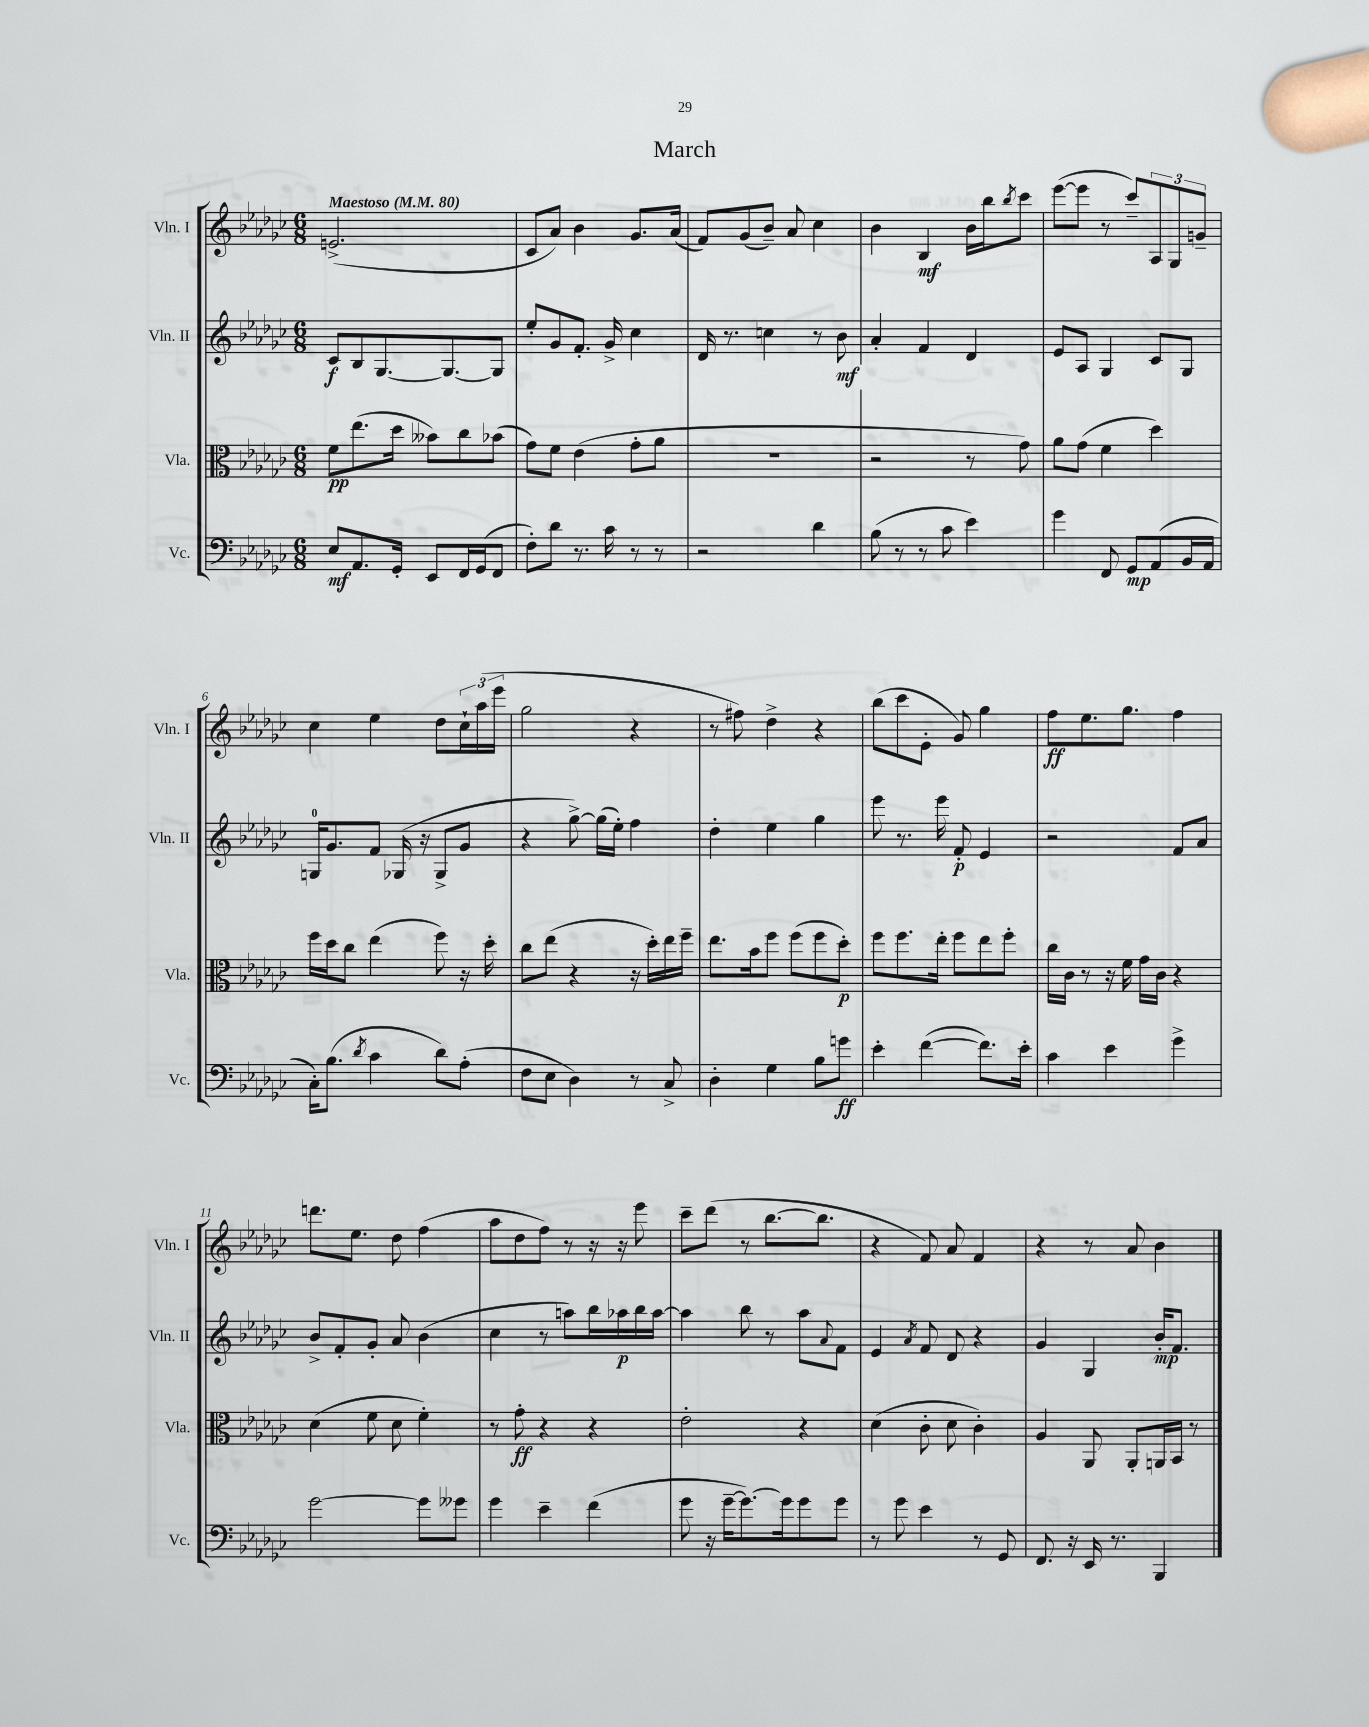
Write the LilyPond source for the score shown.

\header { title = "March" }
<<
\new StaffGroup <<
\new Staff = "s0" \with { instrumentName = "Vln. I" shortInstrumentName = "Vln. I" } {
    \clef treble \key ges \major \numericTimeSignature \time 6/8 \tempo "Maestoso" 4 = 80
    e'2.->( |
    ces'8 aes'8) bes'4 ges'8. aes'16( |
    f'8) ges'8( bes'8--) aes'8 ces''4 |
    bes'4 bes4\mf bes'16 bes''16 \acciaccatura { bes''8 } ces'''8 |
    ees'''8~( ees'''8 r8 ces'''8--) \tuplet 3/2 { aes8 ges8 g'8-- } |
    ces''4 ees''4 des''8 \tuplet 3/2 { ces''16-! aes''16( ees'''16 } |
    ges''2 r4 |
    r8 fis''8) des''4-> r4 |
    bes''8( ces'''8 ees'8-. ges'8) ges''4 |
    f''8\ff ees''8. ges''8. f''4 |
    d'''8. ees''8. des''8 f''4( |
    aes''8 des''8 f''8) r8 r16 r16 ees'''8 |
    ces'''8-- des'''8( r8 bes''8.~ bes''8. |
    r4 f'8) aes'8 f'4 |
    r4 r8 aes'8 bes'4 \bar "|." |
}
\new Staff = "s1" \with { instrumentName = "Vln. II" shortInstrumentName = "Vln. II" } {
    \clef treble \key ges \major \numericTimeSignature \time 6/8
    ces'8\f bes8 ges8.~ ges8.~ ges8 |
    ees''8-. ges'8 f'8.-. ges'16-> ces''4 |
    des'16 r8. c''4 r8 bes'8\mf |
    aes'4-. f'4 des'4 |
    ees'8 aes8 ges4 ces'8 ges8 |
    g16-0 ges'8. f'8 ges16( r16 ges8-> ges'8 |
    r4 ges''8~->) ges''16( ees''16-.) f''4 |
    des''4-. ees''4 ges''4 |
    ees'''8 r8. ees'''16 f'8-.\p ees'4 |
    r2 f'8 aes'8 |
    bes'8-> f'8-. ges'8-. aes'8 bes'4( |
    ces''4 r8 a''8) bes''16 aes''16\p bes''16 aes''16~ |
    aes''4 bes''8 r8 aes''8 \appoggiatura { aes'8 } f'8 |
    ees'4 \acciaccatura { aes'8 } f'8 des'8 r4 |
    ges'4 ges4 bes'16-.\mp f'8. \bar "|." |
}
\new Staff = "s2" \with { instrumentName = "Vla." shortInstrumentName = "Vla." } {
    \clef alto \key ges \major \numericTimeSignature \time 6/8
    f'8\pp ees''8.( des''16 beses'8) ces''8 bes'8( |
    ges'8) f'8 ees'4( ges'8-. aes'8 |
    R2. |
    r2 r8 ges'8) |
    aes'8 ges'8( f'4 des''4) |
    f''16 des''16 ces''8 ees''4( f''8) r16 des''16-. |
    ces''8 ees''8( r4 r16 des''16-.) ees''16 f''16-- |
    ees''8. bes'16 f''8 f''8( f''8 des''8-.\p) |
    f''8 f''8. ees''16-. f''8 ees''8 f''8-. |
    ces''16 ces'16 r8 r16 f'16 ges'16 ces'16 r4 |
    des'4( f'8 des'8 f'4-.) |
    r8 ges'8-.\ff r4 r4 |
    ees'2-. r4 |
    des'4( ces'8-. des'8 ces'4-.) |
    aes4 aes,8 aes,8-. a,16 bes,16 r8 \bar "|." |
}
\new Staff = "s3" \with { instrumentName = "Vc." shortInstrumentName = "Vc." } {
    \clef bass \key ges \major \numericTimeSignature \time 6/8
    ees8\mf aes,8. ges,16-. ees,8 f,16 ges,16( f,8 |
    f8-.) des'8 r8. ces'16 r8 r8 |
    r2 des'4 |
    bes8( r8 r8 ces'8 ees'4) |
    ges'4 f,8 ges,8\mp aes,8( bes,16 aes,16 |
    ces16-.) bes8.( \acciaccatura { des'8 } ces'4 des'8) aes8-.( |
    f8 ees8 des4) r8 ces8-> |
    des4-. ges4 bes8 g'8\ff |
    ees'4-. f'4~( f'8.) ees'16-. |
    ces'4 ees'4 ges'4-> |
    ges'2~ ges'8 geses'8 |
    ges'4 ees'4-- f'4( |
    ges'8 r16 ges'16~-- ges'8.~) ges'16 ges'8 ges'8 |
    r8 ges'8 ees'4 r8 ges,8 |
    f,8. r16 ees,16 r8. bes,,4 \bar "|." |
}
>>
>>
